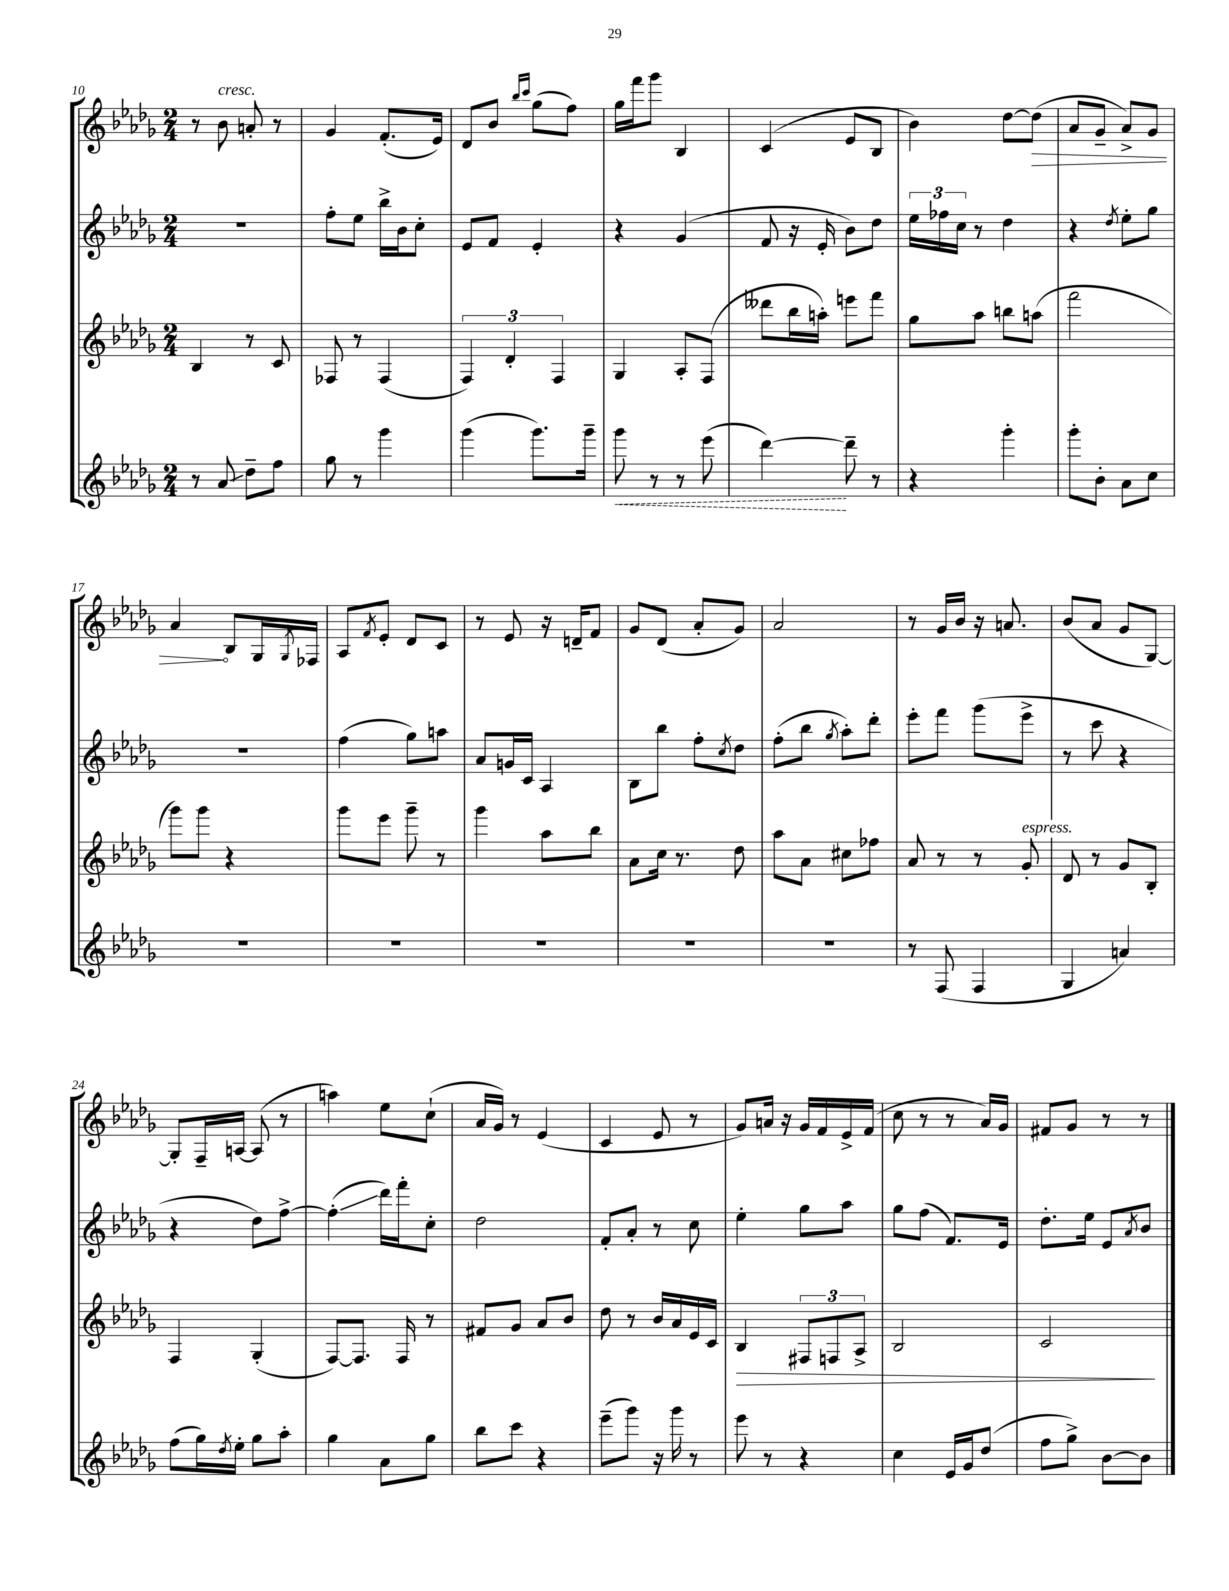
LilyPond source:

<<
\new StaffGroup <<
\new Staff = "s0" {
    \clef treble \key des \major \numericTimeSignature \time 2/4
    r8 bes'8^\markup { \italic "cresc." } a'8-. r8 |
    ges'4 f'8.-.( ees'16) |
    des'8 bes'8 \grace { bes''16 c'''16 } ges''8( f''8) |
    ges''16 f'''16 ges'''8 bes4 |
    c'4( ees'8 bes8 |
    bes'4) des''8~ \once \override Hairpin.circled-tip = ##t des''8\>( |
    aes'8 ges'8-- aes'8->) ges'8 |
    aes'4\! bes8 ges16 \acciaccatura { ges8 } fes16 |
    aes8 \acciaccatura { f'8 } ees'8-. des'8 c'8 |
    r8 ees'8 r16 d'16-- f'8 |
    ges'8 des'8( aes'8-. ges'8) |
    aes'2 |
    r8 ges'16 bes'16 r16 a'8. |
    bes'8( aes'8 ges'8 ges8~) |
    ges8-. f16-- a16~ a8( r8 |
    a''4) ees''8 c''8-!( |
    aes'16 ges'16) r8 ees'4( |
    c'4 ees'8 r8 |
    ges'8) a'16 r16 ges'16 f'16 ees'16-> f'16( |
    c''8 r8 r8 aes'16) ges'16 |
    fis'8 ges'8 r8 r8 \bar "|." |
}
\new Staff = "s1" {
    \clef treble \key des \major \numericTimeSignature \time 2/4
    R2 |
    f''8-. ees''8 bes''16-> bes'16 c''8-. |
    ees'8 f'8 ees'4-. |
    r4 ges'4( |
    f'8 r16 ees'16-. bes'8) des''8 |
    \tuplet 3/2 { ees''16 fes''16 c''16 } r8 des''4 |
    r4 \acciaccatura { des''8 } ees''8-. ges''8 |
    R2 |
    f''4( ges''8) a''8 |
    aes'8 g'16 c'16 aes4 |
    bes8 bes''8 f''8-. \acciaccatura { c''8 } des''8 |
    f''8-.( bes''8 \acciaccatura { ges''8 } aes''8-.) des'''8-. |
    ees'''8-. f'''8 ges'''8( ees'''8-> |
    r8 c'''8 r4 |
    r4 des''8) f''8~-> |
    f''4-.\glissando( des'''16) f'''16-. c''8-. |
    des''2 |
    f'8-. aes'8-. r8 c''8 |
    ees''4-. ges''8 aes''8 |
    ges''8 f''8( f'8.) ees'16 |
    des''8.-. ees''16 ees'8 \acciaccatura { aes'8 } bes'8 \bar "|." |
}
\new Staff = "s2" {
    \clef treble \key des \major \numericTimeSignature \time 2/4
    bes4 r8 c'8 |
    fes8 r8 fes4( |
    \tuplet 3/2 { f4) des'4-. f4 } |
    ges4 aes8-. f8( |
    deses'''8 bes''16 a''16-.) e'''8 f'''8 |
    ges''8 aes''8 b''8 a''8( |
    f'''2 |
    ges'''8) ges'''8 r4 |
    ges'''8 ees'''8 ges'''8-- r8 |
    ges'''4 aes''8 bes''8 |
    aes'8 c''16 r8. des''8 |
    aes''8 aes'8 cis''8 fes''8 |
    aes'8 r8 r8 ges'8-.^\markup { \italic "espress." } |
    des'8 r8 ges'8 bes8-. |
    f4 ges4-.( |
    f8~) f8. f16 r8 |
    fis'8 ges'8 aes'8 bes'8 |
    des''8 r8 bes'16 aes'16 ees'16 c'16 |
    bes4\> \tuplet 3/2 { fis8 f8 aes8-> } |
    bes2 |
    c'2\! \bar "|." |
}
\new Staff = "s3" {
    \clef treble \key des \major \numericTimeSignature \time 2/4
    r8 aes'8\glissando des''8-- f''8 |
    ges''8 r8 ges'''4 |
    ges'''4( ges'''8.) ges'''16-- |
    \once \override Hairpin.style = #'dashed-line ges'''8\< r8 r8 ees'''8( |
    des'''4~\!) des'''8-- r8 |
    r4 ges'''4-. |
    ges'''8-. bes'8-. aes'8 c''8 |
    R2 |
    R2 |
    R2 |
    R2 |
    R2 |
    r8 f8( f4 |
    ges4 a'4) |
    f''8( ges''16) \acciaccatura { des''8 } ees''16-. ges''8 aes''8-. |
    ges''4 aes'8 ges''8 |
    bes''8 c'''8 r4 |
    ees'''8--( ges'''8) r16 ges'''16 r8 |
    ees'''8 r8 r4 |
    c''4 ees'16 ges'16 des''8( |
    f''8 ges''8->) bes'8~ bes'8 \bar "|." |
}
>>
>>
\layout { \context { \Score currentBarNumber = #10 } }
